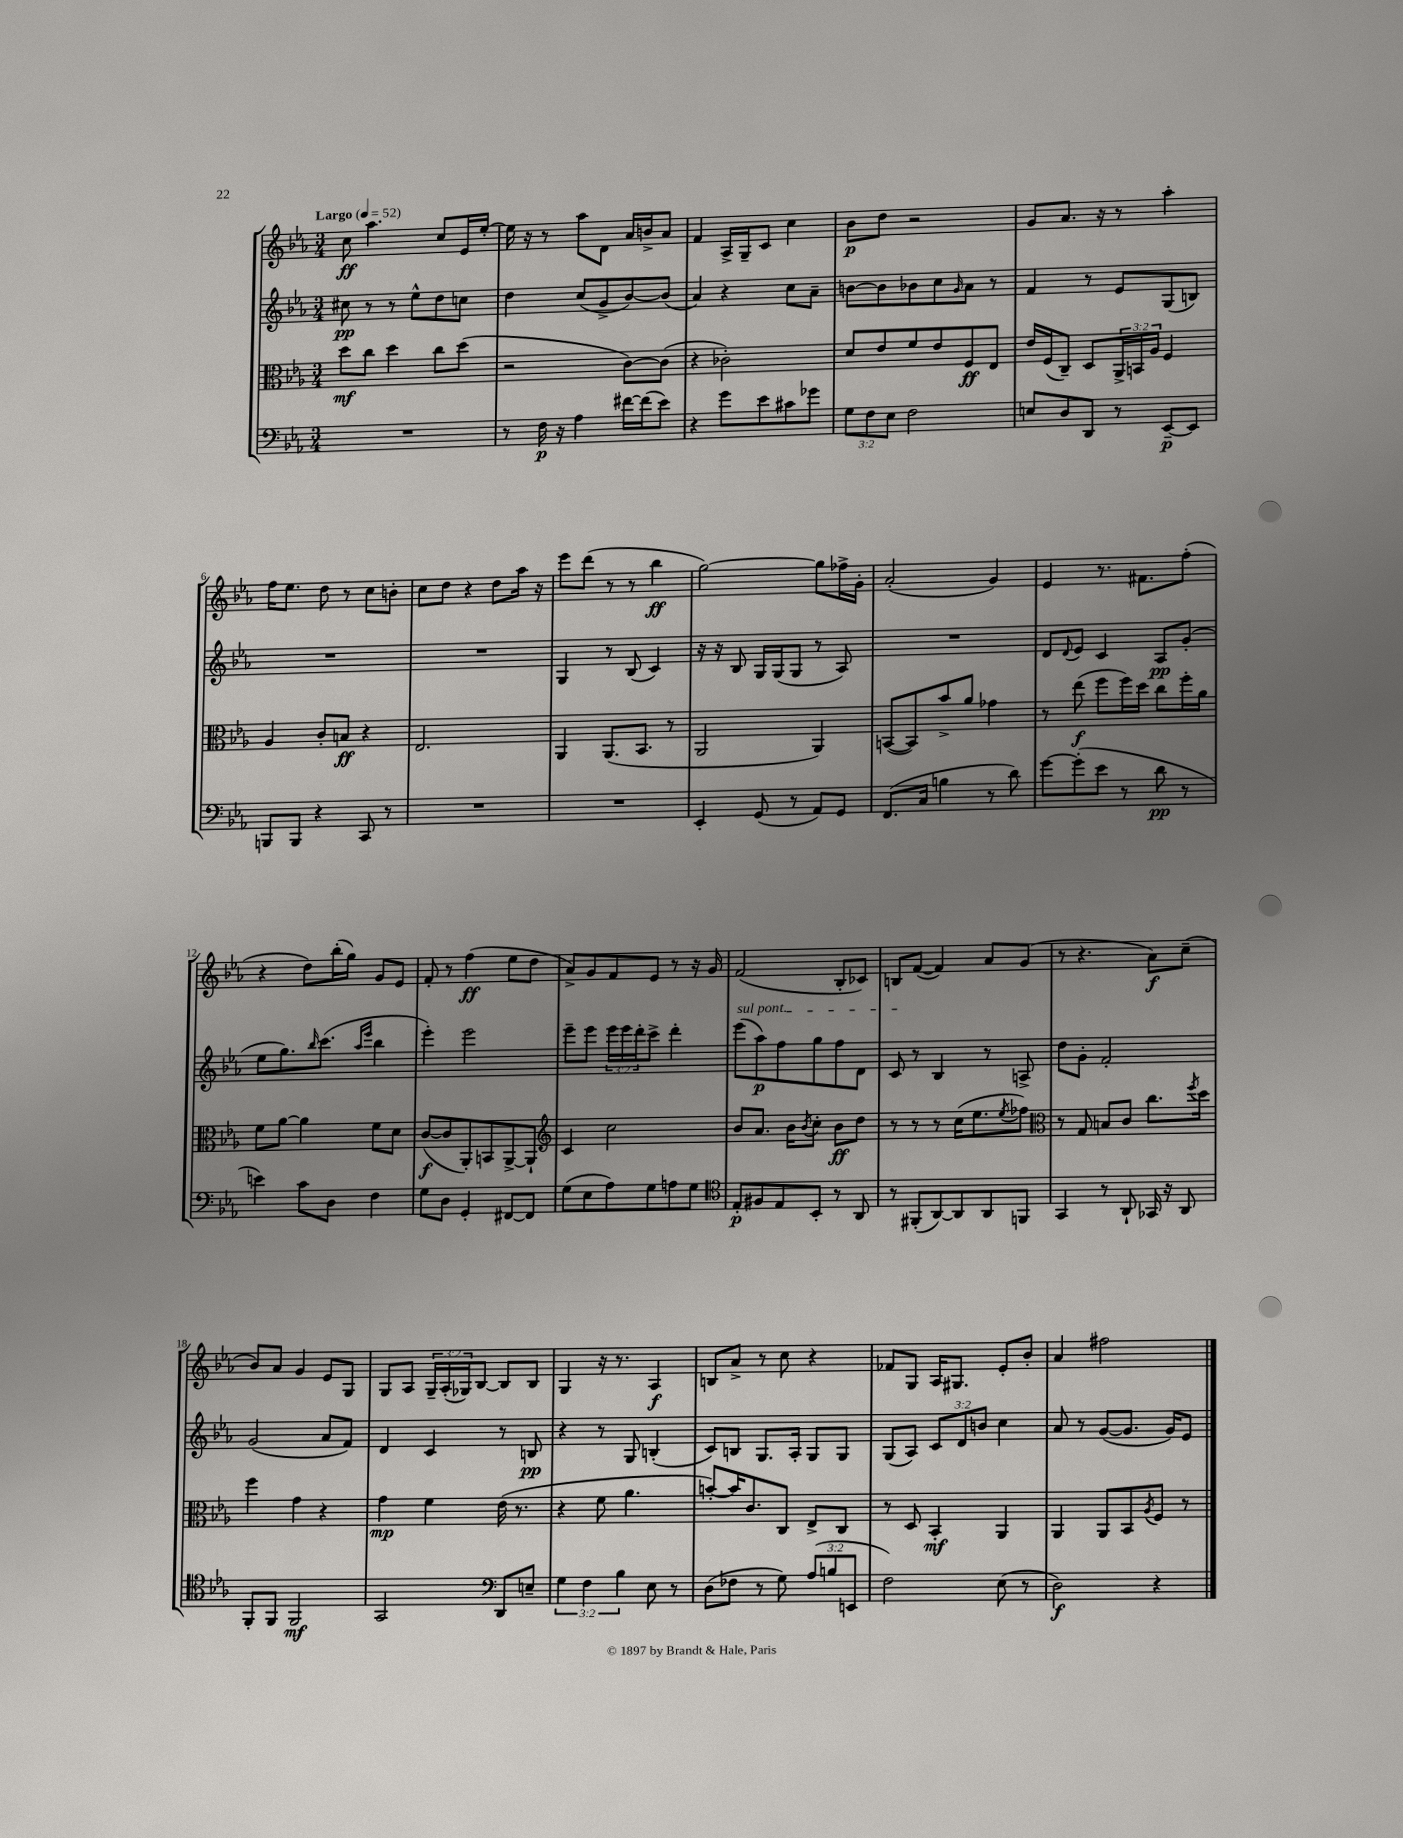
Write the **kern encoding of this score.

**kern	**dynam	**kern	**dynam	**kern	**dynam	**kern	**dynam
*part4	*part4	*part3	*part3	*part2	*part2	*part1	*part1
*staff4	*staff4	*staff3	*staff3	*staff2	*staff2	*staff1	*staff1
*clefF4	*	*clefC3	*	*clefG2	*	*clefG2	*
*k[b-e-a-]	*	*k[b-e-a-]	*	*k[b-e-a-]	*	*k[b-e-a-]	*
*M3/4	*	*M3/4	*	*M3/4	*	*M3/4	*
*MM52	*	*MM52	*	*MM52	*	*MM52	*
=1	=1	=1	=1	=1	=1	=1	=1
!	!	!	!	!	!	!LO:TX:a:B:t=Largo	!
2.r	.	8dd\L	mf	8cc#X\	pp	8cc\	ff
.	.	8cc\J	.	8r	.	4.aa-\	.
.	.	4dd\	.	8r	.	.	.
.	.	.	.	8ee-^^\L	.	.	.
.	.	8cc\L	.	8dd\	.	8cc/L	.
.	.	(8dd\J	.	8ccn\J	.	16e-/L	.
.	.	.	.	.	.	[16ee-'/JJ	.
=2	=2	=2	=2	=2	=2	=2	=2
8r	.	2r	.	4dd\	.	16ee-\]	.
.	.	.	.	.	.	16r	.
16F\	p	.	.	.	.	8r	.
16r	.	.	.	.	.	.	.
4A-\	.	.	.	(8cc/L	.	8aa-\L	.
.	.	.	.	8g^/	.	8d\J	.
[16f#X\LL	.	[8c\L)	.	[8b-/)	.	16a-/LL	.
(16f#\J]	.	.	.	.	.	16bn^/J	.
8e-\J)	.	(8c\J]	.	(8b-/J]	.	8a-/J	.
=3	=3	=3	=3	=3	=3	=3	=3
4r	.	4r	.	4a-/)	.	4f/	.
8g\L	.	2c-X'\)	.	4r	.	16A-^/LL	.
.	.	.	.	.	.	16G~/J	.
8e-\	.	.	.	.	.	8c/J	.
8c#X\	.	.	.	8cc\L	.	4cc\	.
8g-X\J	.	.	.	8a-~\J	.	.	.
=4	=4	=4	=4	=4	=4	=4	=4
12G\L	.	8d/L	.	[8bn\L	.	8b-\L	p
12F\	.	.	.	.	.	.	.
.	.	8e-/	.	8b\]	.	8dd\J	.
12E-\J	.	.	.	.	.	.	.
2F\	.	8f/	.	8b-X\	.	2r	.
.	.	8e-/	.	8cc\	.	.	.
.	.	.	.	16qqg/	.	.	.
.	.	8F/	ff	8a-\J	.	.	.
.	.	8E-/J	.	8r	.	.	.
=5	=5	=5	=5	=5	=5	=5	=5
8En/L	.	16e-/LL	.	4f/	.	8g/L	.
.	.	(16F/J	.	.	.	.	.
8D/	.	8C~/J)	.	.	.	8.a-/J	.
8DD/J	.	8D/L	.	8r	.	.	.
.	.	.	.	.	.	16r	.
8r	.	24AA-^/L	.	8e-/L	.	8r	.
.	.	24BBn/	.	.	.	.	.
.	.	24A-/JJ	.	.	.	.	.
[8EE-~/L	p	4F/	.	(8G/	.	4aa-'\	.
8EE-/J]	.	.	.	8Bn/J)	.	.	.
!!LO:LB:g=z
=6	=6	=6	=6	=6	=6	=6	=6
8BBBn/L	.	4A-/	.	2.r	.	16ff\KL	.
.	.	.	.	.	.	8.ee-\J	.
8BBB/J	.	.	.	.	.	.	.
4r	.	8c'/L	.	.	.	8dd\	.
.	.	8Bn/J	ff	.	.	8r	.
8CC/	.	4r	.	.	.	8cc\L	.
8r	.	.	.	.	.	8bn'\J	.
=7	=7	=7	=7	=7	=7	=7	=7
2.r	.	2.E-/	.	2.r	.	8cc\L	.
.	.	.	.	.	.	8dd\J	.
.	.	.	.	.	.	4r	.
.	.	.	.	.	.	8dd\L	.
.	.	.	.	.	.	16aa-\Jk	.
.	.	.	.	.	.	16r	.
=8	=8	=8	=8	=8	=8	=8	=8
2.r	.	4AA-/	.	4G/	.	8eee-\L	.
.	.	.	.	.	.	(8ddd\J	.
.	.	(8.AA-/L	.	8r	.	8r	.
.	.	.	.	(8B-/	.	8r	.
.	.	8.BB-/J	.	.	.	.	.
.	.	.	.	4c/)	.	4bb-\	ff
.	.	8r	.	.	.	.	.
=9	=9	=9	=9	=9	=9	=9	=9
4EE-'/	.	2AA-/	.	16r	.	[2gg\)	.
.	.	.	.	16r	.	.	.
.	.	.	.	8B-/	.	.	.
(8GG/	.	.	.	16G/LL	.	.	.
.	.	.	.	(16G/J	.	.	.
8r	.	.	.	8G/J	.	.	.
8AA-/L)	.	4AA-/)	.	8r	.	8gg\L]	.
8GG/J	.	.	.	8A-/)	.	16ff-X^\L	.
.	.	.	.	.	.	16g'\JJ	.
=10	=10	=10	=10	=10	=10	=10	=10
(8.FF/L	.	([8BBn/L	.	2.r	.	(2a-'/	.
.	.	8BB/])	.	.	.	.	.
16C/Jk	.	.	.	.	.	.	.
4Bn\	.	8b-^/	.	.	.	.	.
.	.	8a-/J	.	.	.	.	.
8r	.	4g-X\	.	.	.	4g/)	.
8d\)	.	.	.	.	.	.	.
=11	=11	=11	=11	=11	=11	=11	=11
[8g\L	.	8r	.	8d/L	.	4e-/	.
.	.	.	.	8qqd/	.	.	.
(8g'\]	.	(8ee-\	f	8e-/J	.	.	.
8e-\J	.	8ff\L	.	4c/	.	8.r	.
8r	.	16ff\L)	.	.	.	.	.
.	.	16dd\JJ	.	.	.	8.f#X\L	.
8d\	pp	8cc\L	.	8A-/L	pp	.	.
8r	.	16ff'\L	.	(8g'/J	.	(8ff'\J	.
.	.	16a-\JJ	.	.	.	.	.
!!LO:LB:g=z
=12	=12	=12	=12	=12	=12	=12	=12
4en\)	.	8f\L	.	8ee-\L	.	4r	.
.	.	[8a-\J	.	8.gg\)	.	.	.
8c\L	.	4a-\]	.	.	.	8dd\L)	.
.	.	.	.	16qqbb-/	.	.	.
.	.	.	.	(8.ccc\J	.	.	.
8D\J	.	.	.	.	.	(16bb-'\L	.
.	.	.	.	.	.	16gg\JJ)	.
.	.	.	.	16qqaa-/LL	.	.	.
.	.	.	.	16qqeee-/JJ	.	.	.
4F\	.	8f\L	.	4bb-\	.	8g/L	.
.	.	8d\J	.	.	.	8e-/J	.
=13	=13	=13	=13	=13	=13	=13	=13
8G\L	.	([8c/L	f	4eee-'\)	.	8f'/	.
8D\J	.	8c/]	.	.	.	8r	.
4GG'/	.	8AA-'/)	.	2eee-\	.	(4ff\	ff
.	.	8BBn/	.	.	.	.	.
[8FF#X/L	.	[8AA-^/	.	.	.	8ee-\L	.
8FF#/J]	.	8AA-`/J]	.	.	.	8dd\J	.
=14	=14	=14	=14	=14	=14	=14	=14
*	*	*clefG2	*	*	*	*	*
(8G\L	.	4c/	.	8eee-~\L	.	8a-^/L)	.
8E-\	.	.	.	8eee-\J	.	8g/	.
8A-\)	.	2cc\	.	24eee-\LL	.	8f/	.
.	.	.	.	24eee-\	.	.	.
.	.	.	.	24ddd'\J	.	.	.
8G\	.	.	.	8ccc^\J	.	8e-/J	.
8An\	.	.	.	4ddd'\	.	8r	.
8G\J	.	.	.	.	.	16r	.
.	.	.	.	.	.	16g/	.
=15	=15	=15	=15	=15	=15	=15	=15
*clefC4	*	*	*	*	*	*	*
!	!	!	!	!LO:TX:a:i:t=sul pont.	!	!	!
8E-'/L	p	8b-/L	.	(8eee-\L	.	(2f/	.
8F#X/	.	8.a-/J	.	8aa-\)	p	.	.
8E-/	.	.	.	8ff\	.	.	.
.	.	16b-\KL	.	.	.	.	.
.	.	8qb-/	.	.	.	.	.
8BB-'/J	.	8cc'\J	.	8gg\	.	.	.
8r	.	8b-\L	ff	8ff\	.	8B-'/L	.
8AA-/	.	8dd\J	.	8d\J	.	8c-X/J)	.
=16	=16	=16	=16	=16	=16	=16	=16
8r	.	8r	.	8c/	.	8Bn/L	.
(8FF#X'/L	.	8r	.	8r	.	([8f/J	.
[8AA-/)	.	8r	.	4B-/	.	4f/])	.
8AA-/]	.	(16cc\KL	.	.	.	.	.
.	.	8.ee-\	.	.	.	.	.
8AA-/	.	.	.	8r	.	8a-/L	.
.	.	8qee-/	.	.	.	.	.
8FFn/J	.	8ff-X\J)	.	8An^/	.	(8g/J	.
=17	=17	=17	=17	=17	=17	=17	=17
*	*	*clefC3	*	*	*	*	*
4GG/	.	8r	.	8dd\L	.	8r	.
.	.	8G/	.	8g'\J	.	4.r	.
8r	.	8Bn/L	.	2f'/	.	.	.
8AA-`/	.	8c/J	.	.	.	.	.
16GG-X/	.	8.cc\L	.	.	.	8a-\L)	f
16r	.	.	.	.	.	.	.
8AA-/	.	.	.	.	.	(8cc~\J	.
.	.	8qff/	.	.	.	.	.
.	.	16dd\Jk	.	.	.	.	.
!!LO:LB:g=z
=18	=18	=18	=18	=18	=18	=18	=18
8FF'/L	.	4ff\	.	(2g/	.	8b-/L)	.
8FF/J	.	.	.	.	.	8a-/J	.
2FF/	mf	4g\	.	.	.	4g/	.
.	.	4r	.	8a-/L	.	8e-/L	.
.	.	.	.	8f/J)	.	8G/J	.
=19	=19	=19	=19	=19	=19	=19	=19
2GG/	.	4g\	mp	4d/	.	8G/L	.
.	.	.	.	.	.	8A-/J	.
.	.	4f\	.	4c/	.	24G~/LL	.
.	.	.	.	.	.	(24A-'/	.
.	.	.	.	.	.	24G-X/J)	.
.	.	.	.	.	.	[8B-/J	.
*clefF4	*	*	*	*	*	*	*
8DD/L	.	(16e-\	.	8r	.	8B-/L]	.
.	.	8.r	.	.	.	.	.
8En~/J	.	.	.	8Bn/	pp	8B-/J	.
=20	=20	=20	=20	=20	=20	=20	=20
6G\	.	4r	.	4r	.	4G/	.
6F\	.	.	.	.	.	.	.
.	.	8f\	.	8r	.	16r	.
.	.	.	.	.	.	8.r	.
6B-\	.	.	.	.	.	.	.
.	.	4.a-\	.	8G/	.	.	.
8E-\	.	.	.	(4Bn'/	.	4A-/	f
8r	.	.	.	.	.	.	.
=21	=21	=21	=21	=21	=21	=21	=21
(8D\L	.	[8bn'/L)	.	8c/L)	.	8Bn/L	.
8F-X\J	.	16b/K]	.	8Bn/J	.	8a-^/J	.
.	.	8.c/	.	.	.	.	.
8r	.	.	.	8.G/L	.	8r	.
8G\)	.	8C/J	.	.	.	8cc\	.
.	.	.	.	16A-'/Jk	.	.	.
(12A-/L	.	8E-^/L	.	8G/L	.	4r	.
12Bn/	.	.	.	.	.	.	.
.	.	8C/J	.	8G/J	.	.	.
12EEn/J	.	.	.	.	.	.	.
=22	=22	=22	=22	=22	=22	=22	=22
2F\)	.	8r	.	(8G/L	.	8f-X/L	.
.	.	8D/	.	8A-/J)	.	8G/J	.
.	.	4BB-'/	mf	12c/L	.	16A-/KL	.
.	.	.	.	.	.	8.G#X/J	.
.	.	.	.	12d/	.	.	.
.	.	.	.	12bn/J	.	.	.
(8E-\	.	4AA-/	.	4cc\	.	8e-'/L	.
8r	.	.	.	.	.	8b-'/J	.
=23	=23	=23	=23	=23	=23	=23	=23
2D\)	f	4AA-/	.	8a-/	.	4a-/	.
.	.	.	.	8r	.	.	.
.	.	8AA-/L	.	([8g/L	.	2ff#X\	.
.	.	8BB-/	.	8.g/J]	.	.	.
.	.	8qA-/	.	.	.	.	.
4r	.	8F/J	.	.	.	.	.
.	.	.	.	16g/KL)	.	.	.
.	.	8r	.	8e-/J	.	.	.
==	==	==	==	==	==	==	==
*-	*-	*-	*-	*-	*-	*-	*-
